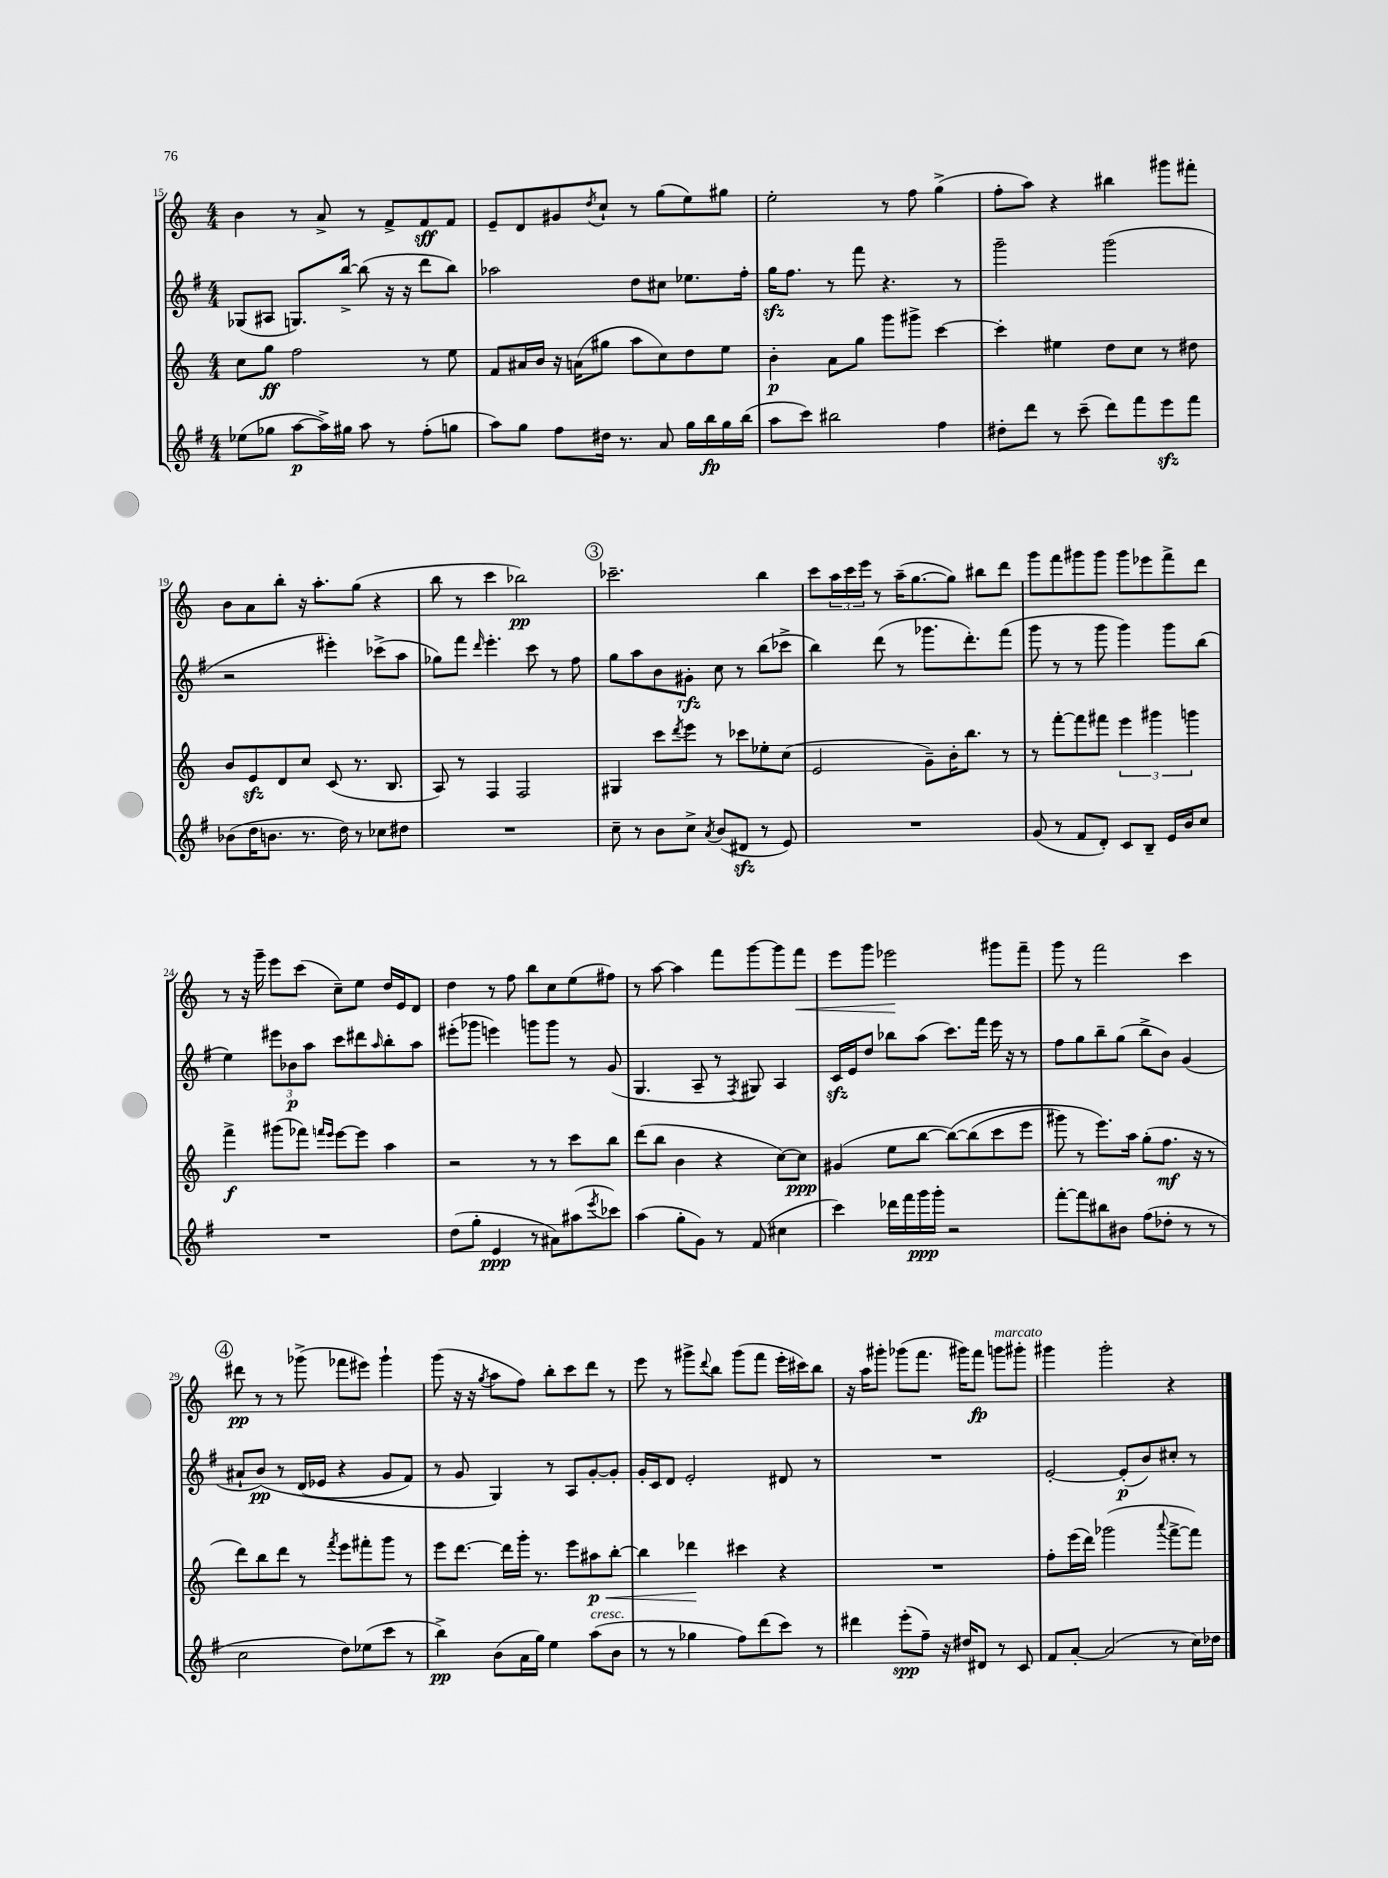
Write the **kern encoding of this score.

**kern	**dynam	**kern	**dynam	**kern	**dynam	**kern	**dynam
*part4	*part4	*part3	*part3	*part2	*part2	*part1	*part1
*staff4	*staff4	*staff3	*staff3	*staff2	*staff2	*staff1	*staff1
*clefG2	*	*clefG2	*	*clefG2	*	*clefG2	*
*k[f#]	*	*k[]	*	*k[f#]	*	*k[]	*
*M4/4	*	*M4/4	*	*M4/4	*	*M4/4	*
=15	=15	=15	=15	=15	=15	=15	=15
(8ee-X\L	.	8cc\L	.	(8G-X/L	.	4b\	.
8gg-X\J	.	8gg\J	ff	8A#X/J	.	.	.
[8aa\L	p	2ff\	.	8.Gn/L)	.	8r	.
16aa^\L])	.	.	.	.	.	8a^/	.
16gg#X\JJ	.	.	.	[16bb^/Jk	.	.	.
8aa\	.	.	.	(8bb\]	.	8r	.
8r	.	.	.	16r	.	8f^/L	.
.	.	.	.	16r	.	.	.
(8ff#'\L	.	8r	.	8ddd\L	.	8f/	sff
8ggn\J	.	8ee\	.	8bb\J)	.	8f/J	.
=16	=16	=16	=16	=16	=16	=16	=16
8aa\L)	.	8f/L	.	2aa-X\	.	8e~/L	.
8gg\J	.	16a#X/L	.	.	.	8d/	.
.	.	16b/JJ	.	.	.	.	.
8ff#\L	.	16r	.	.	.	8g#X/	.
.	.	(16an\KL	.	.	.	.	.
.	.	.	.	.	.	8qdd/	.
16dd#X\Jk	.	8gg#X\J	.	.	.	8cc`/J	.
8.r	.	.	.	.	.	.	.
.	.	8aa\L	.	8dd\L	.	8r	.
8a/	.	8cc\)	.	8cc#X\J	.	(8gg\L	.
16gg\LL	.	8dd\	.	8.ee-X\L	.	8ee\)	.
16bb\	fp	.	.	.	.	.	.
16gg\	.	8ee\J	.	.	.	8gg#X\J	.
(16bb\JJ	.	.	.	16ff#'\Jk	.	.	.
=17	=17	=17	=17	=17	=17	=17	=17
8aa\L	.	4b'\	p	16ggzz\KL	.	2ee'\	.
.	.	.	.	8.ff#\J	.	.	.
8ccc\J)	.	.	.	.	.	.	.
2bb#X\	.	8a\L	.	8r	.	.	.
.	.	8gg\J	.	8fff#\	.	.	.
.	.	8ggg\L	.	4.r	.	8r	.
.	.	8ggg#X^\J	.	.	.	8ff\	.
4ff#\	.	[4ccc\	.	.	.	(4gg^\	.
.	.	.	.	8r	.	.	.
=18	=18	=18	=18	=18	=18	=18	=18
8dd#X'\L	.	4ccc'\]	.	2ggg~\	.	8ff'\L	.
8ddd\J	.	.	.	.	.	8aa\J)	.
8r	.	4ee#X\	.	.	.	4r	.
(8ccc~\	.	.	.	.	.	.	.
8ddd\L)	.	8dd\L	.	(2ggg\	.	4bb#X\	.
8fff#\	.	8cc\J	.	.	.	.	.
8eeezz\	.	8r	.	.	.	8ggg#X\L	.
8fff#\J	.	8dd#X\	.	.	.	8fff#X'\J	.
!!LO:LB:g=z
=19	=19	=19	=19	=19	=19	=19	=19
(8b-X\L	.	8b/L	.	2r	.	8b\L	.
16dd\K	.	8ezz/	.	.	.	8a\	.
8.bn\J	.	.	.	.	.	.	.
.	.	8d/	.	.	.	8bb'\J	.
8.r	.	8cc/J	.	.	.	16r	.
.	.	.	.	.	.	8.aa'\L	.
.	.	(8c/	.	4eee#X'\)	.	.	.
16dd\)	.	.	.	.	.	.	.
8r	.	8.r	.	.	.	(8gg\J	.
8cc-X\L	.	.	.	(8ccc-X^\L	.	4r	.
.	.	8.B/	.	.	.	.	.
8dd#X\J	.	.	.	8aa\J	.	.	.
=20	=20	=20	=20	=20	=20	=20	=20
1r	.	8A/)	.	8gg-X\L)	.	8bb\	.
.	.	8r	.	8fff#\J	.	8r	.
.	.	.	.	16qqddd/	.	.	.
.	.	4F/	.	4.eee'\	.	4ccc\	.
.	.	2F/	.	.	.	2bb-X\)	pp
.	.	.	.	8ccc\	.	.	.
.	.	.	.	8r	.	.	.
.	.	.	.	8ff#\	.	.	.
!!LO:REH:place=s1:t=3
=21	=21	=21	=21	=21	=21	=21	=21
8cc~\	.	4G#X/	.	8gg\L	.	2.ccc-X~\	.
8r	.	.	.	8aa\	.	.	.
8b\L	.	8ccc\L	.	8b\	.	.	.
.	.	8qddd/	.	.	.	.	.
8cc^\J	.	8eee\J	.	8g#X'\J	rfz	.	.
8qa/	.	.	.	.	.	.	.
(8b/L	.	8r	.	8cc\	.	.	.
8d#Xzz/J	.	8ccc-X\L	.	8r	.	.	.
8r	.	8ee-X'\	.	(8bb\L	.	4bb\	.
8e/)	.	(8cc\J	.	8ccc-X^\J	.	.	.
=22	=22	=22	=22	=22	=22	=22	=22
1r	.	2e/	.	4bb\)	.	8ccc\L	.
.	.	.	.	.	.	24aa\L	.
.	.	.	.	.	.	24ccc\	.
.	.	.	.	.	.	24eee\JJ	.
.	.	.	.	(8ddd\	.	8r	.
.	.	.	.	8r	.	(16aa~\KL	.
.	.	.	.	.	.	[8.gg\	.
.	.	8g~\L)	.	8.ggg-X\L	.	.	.
.	.	16b'\K	.	.	.	8gg\J])	.
.	.	8.bb\J	.	8.ddd'\)	.	.	.
.	.	.	.	.	.	8bb#X\L	.
.	.	8r	.	(8fff#\J	.	8ddd\J	.
=23	=23	=23	=23	=23	=23	=23	=23
(8g/	.	8r	.	8ggg\	.	8ggg\L	.
8r	.	[8fff'\L	.	8r	.	8fff\	.
8f#/L	.	8fff\]	.	8r	.	8ggg#X\	.
8d'/J)	.	8fff#X\J	.	8ggg\	.	8ggg#\J	.
8c/L	.	6eee\	.	4ggg\)	.	8ggg#\L	.
8B~/J	.	.	.	.	.	8eee-X\	.
.	.	6ggg#X\	.	.	.	.	.
16e/LL	.	.	.	8ggg\L	.	8fff^\	.
16b/J	.	.	.	.	.	.	.
.	.	6gggn\	.	.	.	.	.
8cc/J	.	.	.	(8bb\J	.	8ddd\J	.
!!LO:LB:g=z
=24	=24	=24	=24	=24	=24	=24	=24
1r	.	4fff^\	f	4ee\)	.	8r	.
.	.	.	.	.	.	16r	.
.	.	.	.	.	.	16ggg~\	.
.	.	(8ggg#X\L	.	12eee#X\L	.	8eee\L	.
.	.	.	.	12b-X\	p	.	.
.	.	8fff-X\J)	.	.	.	(8ccc\J	.
.	.	.	.	12aa\J	.	.	.
.	.	16qqfffn/LL	.	.	.	.	.
.	.	16qqeee/JJ	.	.	.	.	.
.	.	[8eee\L	.	8ccc\L	.	8cc~\L)	.
.	.	8eee\J]	.	8ddd#X\	.	8ee\J	.
.	.	.	.	16qqaa/	.	.	.
.	.	4aa\	.	8bb'\	.	16dd/LL	.
.	.	.	.	.	.	16e/J	.
.	.	.	.	8aa\J	.	8d/J	.
=25	=25	=25	=25	=25	=25	=25	=25
(8dd\L	.	2r	.	(8eee#X'\L	.	4dd\	.
8gg'\J	.	.	.	8ggg-X\J	.	.	.
4e/	ppp	.	.	4eeen\)	.	8r	.
.	.	.	.	.	.	8ff\	.
8r	.	8r	.	8gggn\L	.	8bb\L	.
8a#X\L)	.	8r	.	8ggg\J	.	8cc\	.
(8aa#X\	.	8ccc\L	.	8r	.	(8ee\	.
8qeee/	.	.	.	.	.	.	.
8ccc-X\J)	.	8bb\J	.	(8g/	.	8ff#X\J)	.
=26	=26	=26	=26	=26	=26	=26	=26
(4aa\	.	(8ddd\L	.	4.G/	.	8r	.
.	.	8bb\J	.	.	.	[8aa\	.
8gg'\L	.	4b\	.	.	.	4aa\]	.
8g\J)	.	.	.	8A~/	.	.	.
8r	.	4r	.	8r	.	8fff\L	.
.	.	.	.	8qF#/	.	.	.
(8f#/	.	.	.	8G#X/)	.	[8ggg\	.
4cc#X\	.	[8cc\L)	.	4A/	.	8ggg\]	.
!	!	!	!	!	!	!	!LO:HP:b
.	.	8cc\J]	ppp	.	.	8fff\J	<
=27	=27	=27	=27	=27	=27	=27	=27
4ccc\)	.	(4g#X/	.	16czz/LL	.	8eee\L	.
.	.	.	.	16e/J	.	.	.
.	.	.	.	8dd/J	.	8ggg\J	.
16ddd-X\LL	.	8ee\L	.	8bb-X\L	.	2eee-X\	.
16fff#\	.	.	.	.	.	.	.
16ggg\	ppp	[8bb\J	.	(8aa\J	.	.	.
16ggg'\JJ	.	.	.	.	.	.	.
2r	.	(8bb\L_)	.	8.ccc\L)	.	.	.
.	.	(8bb\]	.	.	.	.	.
.	.	.	.	16fff#\Jk	.	.	.
.	.	8ccc\	.	16eee\	.	8ggg#X\L	[
.	.	.	.	16r	.	.	.
.	.	8eee\J	.	8r	.	8fff~\J	.
=28	=28	=28	=28	=28	=28	=28	=28
[8fff#'\L	.	8ggg#X\)	.	8ff#\L	.	8ggg\	.
8fff#\]	.	8r	.	8gg\	.	8r	.
8bb#X\	.	8.eee\L)	.	8bb~\	.	2fff\	.
8b#X\J	.	.	.	(8gg\J	.	.	.
.	.	16aa\Jk	.	.	.	.	.
(8ff#\L	.	(8gg'\L	.	8bb^\L	.	.	.
8dd-X'\J	.	8.ff\J	mf	8b\J)	.	.	.
8r	.	.	.	(4g/	.	4ccc\	.
.	.	16r	.	.	.	.	.
8r	.	8r	.	.	.	.	.
!!LO:LB:g=z
!!LO:REH:place=s1:t=4
=29	=29	=29	=29	=29	=29	=29	=29
2cc\	.	8ddd\L)	.	8a#X`/L	.	8ddd#X\	pp
.	.	8bb\	.	(8b/J)	pp	8r	.
.	.	8ddd\J	.	8r	.	8r	.
.	.	8r	.	(16d/LL	.	(8ggg-X^\	.
.	.	.	.	16e-X/JJ	.	.	.
.	.	8qfff/	.	.	.	.	.
8dd\L)	.	8eee\L	.	4r	.	8fff-X\L	.
(8ee-X\	.	8fff#X'\	.	.	.	8eee#X\J)	.
8ccc\J	.	8ggg\J	.	8g/L	.	4ggg-`\	.
8r	.	8r	.	8f#/J)	.	.	.
=30	=30	=30	=30	=30	=30	=30	=30
4bb^\)	pp	8eee\L	.	8r	.	(8ggg\	.
.	.	[8.ddd\J	.	8g/	.	16r	.
.	.	.	.	.	.	16r	.
.	.	.	.	.	.	8qgg/	.
(8b\L	.	.	.	4G/)	.	8aa\L	.
.	.	16ddd\LL]	.	.	.	.	.
16a\L	.	16ggg'\JJ	.	.	.	8ff\J)	.
16gg\JJ)	.	8.r	.	.	.	.	.
4ee\	.	.	.	8r	.	8bb'\L	.
.	.	8eee\L	.	8A/L	.	8ccc\	.
!LO:TX:a:i:t=cresc.	!	!	!	!	!	!	!
!	!	!	!LO:HP:b	!	!	!	!
(8aa\L	.	8aa#X\	< p	[8g'/	.	8ddd\J	.
8b\J	.	[8bb'\J	.	8g'/J]	.	8r	.
=31	=31	=31	=31	=31	=31	=31	=31
8r	.	4bb\]	.	16g'/LL	.	8eee\	.
.	.	.	.	16c/J	.	.	.
8r	.	.	.	8d/J	.	8r	.
4gg-X\	.	4ddd-X\	.	2e'/	.	8ggg#X^\L	.
.	.	.	.	.	.	8qqddd/	.
.	.	.	.	.	.	8bb\J	.
8ff#\L)	.	4ccc#X\	[	.	.	(8ggg#\L	.
(8ddd\	.	.	.	.	.	8fff\J	.
8ccc\J)	.	4r	.	8d#X/	.	16eee'\LL	.
.	.	.	.	.	.	16ccc#X\J)	.
8r	.	.	.	8r	.	8bb\J	.
=32	=32	=32	=32	=32	=32	=32	=32
4ddd#X\	.	1r	.	1r	.	16r	.
.	.	.	.	.	.	16aa\KL	.
.	.	.	.	.	.	8ggg#X'\J	.
(8eee'\L	spp	.	.	.	.	(8ggg-X\L	.
8ff#~\J)	.	.	.	.	.	8.fff\J	.
16r	.	.	.	.	.	.	.
16dd#X/KL	.	.	.	.	.	16ggg#X\KL)	.
8d#X/J	.	.	.	.	.	8fff\J	fp
!	!	!	!	!	!	!LO:TX:a:i:t=marcato	!
8r	.	.	.	.	.	8gggn\L	.
8c/	.	.	.	.	.	8ggg#X'\J	.
=33	=33	=33	=33	=33	=33	=33	=33
8f#/L	.	8ff'\L	.	[2e'/	.	4ggg#X\	.
[8a'/J	.	(16eee\L	.	.	.	.	.
.	.	16ddd\JJ)	.	.	.	.	.
(2a/]	.	(2ggg-X\	.	.	.	2ggg#'\	.
.	.	.	.	(8e'/L]	p	.	.
.	.	.	.	8b/)	.	.	.
.	.	8qqaaa/	.	.	.	.	.
8r	.	[8fff^\L	.	8cc#X'/J	.	4r	.
16cc\LL)	.	8fff\J])	.	8r	.	.	.
16dd-X\JJ	.	.	.	.	.	.	.
==	==	==	==	==	==	==	==
*-	*-	*-	*-	*-	*-	*-	*-
